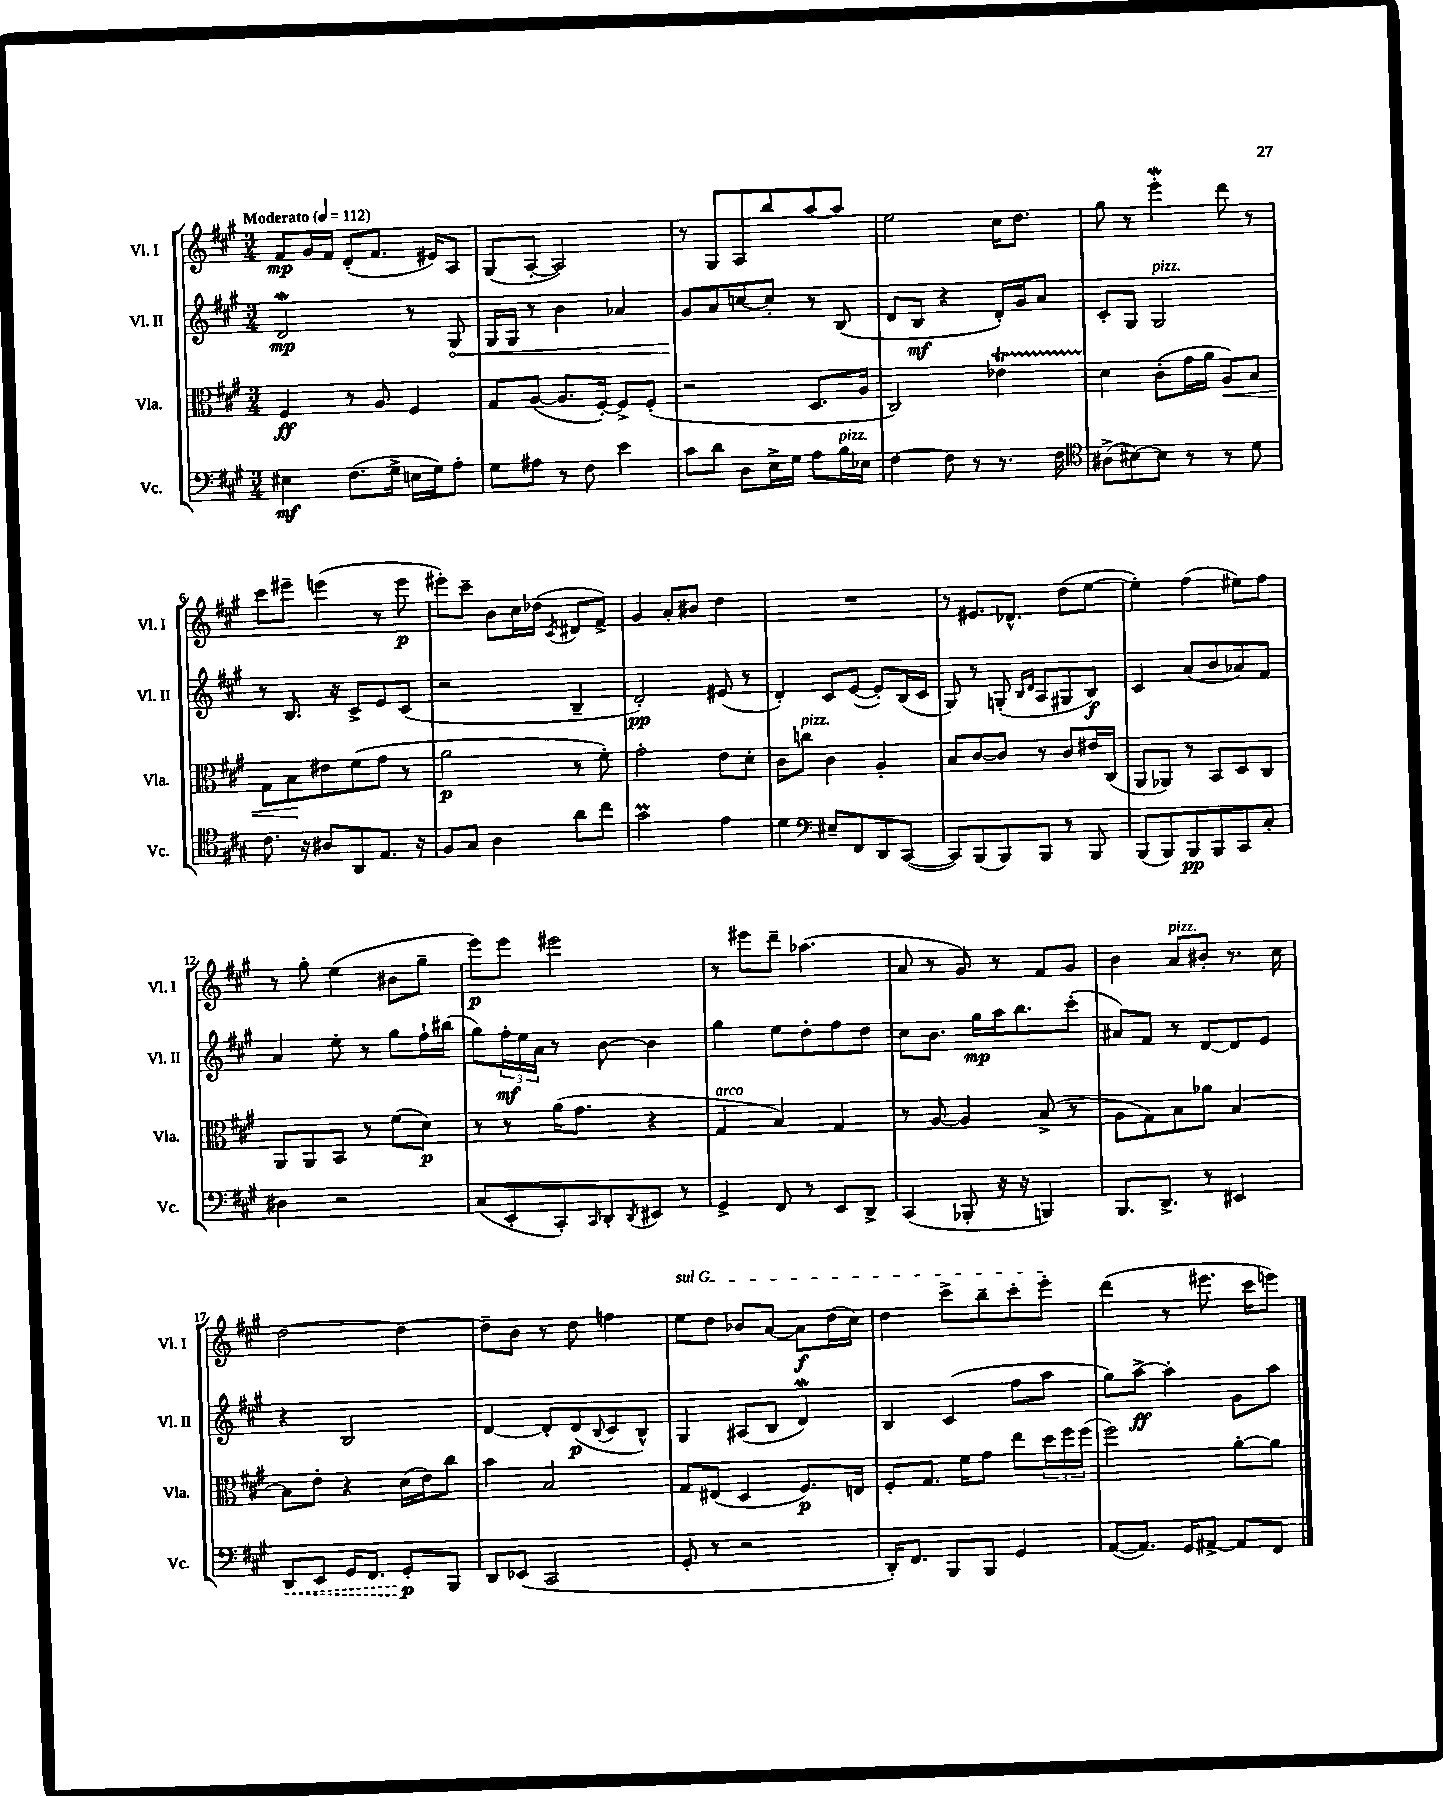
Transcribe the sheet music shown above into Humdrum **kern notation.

**kern	**kern	**kern	**kern
*staff4	*staff3	*staff2	*staff1
*clefF4	*clefC3	*clefG2	*clefG2
*k[f#c#g#]	*k[f#c#g#]	*k[f#c#g#]	*k[f#c#g#]
*M3/4	*M3/4	*M3/4	*M3/4
*MM112	*MM112	*MM112	*MM112
4E#	4F#	2d	8f#
.	.	.	16g#
.	.	.	16f#
(8.F#	8r	.	(8d'
.	8A	.	8.f#
16G#^	.	.	.
16E	4F#	8r	.
16G#)	.	.	16e#)
8A'	.	8G#	8A
=	=	=	=
8G#	8G#	16G#	(8G#
.	.	16G#	.
8A#	([8A	8r	[8A'
8r	8.A]	4b	2A])
8F#	.	.	.
.	[16F#')	.	.
4e	8F#^]	4a-	.
.	(8F#'	.	.
=	=	=	=
8c#	2r	8g#	8r
8d	.	8a	8G#
8D	.	[8cc	8A
16E^	.	8cc']	8bb
16G#	.	.	.
8A	8.D	8r	[8aa
16B	.	(8B	8aa]
16E-	16A	.	.
=	=	=	=
[4F#	2C#)	8d	2ee
.	.	8B	.
8F#]	.	4r	.
8r	.	.	.
8.r	4e-	16d')	16cc#
.	.	16g#	8.dd
.	.	8a	.
16F#	.	.	.
=	=	=	=
*clefC4	*	*	*
(8A#^	4d	8c#'	8gg#
[8B#)	.	8G#	8r
8B#]	(8c#'	2G#	4eee'
8r	16g#	.	.
.	16a	.	.
8r	8A)	.	8ddd
8d	8B	.	8r
=	=	=	=
8.c#	8G#	8r	8ccc#
.	8B	8.B	8eee#~
16r	.	.	.
8A#	8e#	.	(4eee
.	.	16r	.
8AA	(8f#	8c#^	.
8.E	8g#	8e	8r
.	8r	(8c#	8eee
16r	.	.	.
=	=	=	=
8F#	2a	2r	8eee#')
8G#	.	.	8ccc#~
4A	.	.	8b
.	.	.	16cc#
.	.	.	(16dd-
.	.	.	8qc#
8a	8r	4B~	8d#
8cc#	8f#')	.	8f#^)
=	=	=	=
2g#	2g#'	2d')	4g#
.	.	.	8a'
.	.	.	8b#
4e	8e	(8e#	4dd
.	8d'	8r	.
=	=	=	=
4d	8c#	4d')	2.r
.	8cc	.	.
*clefF4	*	*	*
8E#~	4c#	8c#	.
8FF#	.	([8e	.
8DD	4A'	8e'])	.
([8CC#	.	(16B	.
.	.	16c#	.
=	=	=	=
8CC#])	8B	8G#)	8r
(8BBB	[8c#	8r	8.e#
8BBB)	8c#]	(8G'	.
.	.	.	8.d-^^
.	.	16qqB	.
.	.	16qqd	.
8BBB	8r	8A	.
8r	8c#	8G#	(8dd
8BBB	16e#	8B)	[8ee
.	(16C#	.	.
=	=	=	=
(8BBB	8AA	4c#	4ee'])
8BBB)	8AA-)	.	.
8BBB	8r	(8a	(4ff#
8BBB	8BB	8b	.
8CC#	8D	8a-)	8ee#)
8C#'	8C#	8f#	8ff#
=	=	=	=
4D#	8AA	4a	8r
.	8AA	.	8gg#'
2r	8BB	8ee'	(4ee
.	8r	8r	.
.	(8f#	8gg#	8b#
.	8d)	16ff#`	8gg#~
.	.	(16bb#	.
=	=	=	=
(8C#	8r	8gg#)	8eee)
8EE'	8r	24ff#'	8eee
.	.	24ee	.
.	.	24a	.
8CC#')	(16a	8r	2eee#
.	8.g#	.	.
16qqCC#	.	.	.
8DD'	.	[8b	.
8qDD	.	.	.
8EE#	4r	4b]	.
8r	.	.	.
=	=	=	=
4GG#^	4G#	4gg#	8r
.	.	.	8eee#
8FF#	4B)	8ee	8ddd~
8r	.	8dd'	(4.aa-
8EE	4G#	8ff#	.
8DD^	.	8dd	.
=	=	=	=
(4CC#	8r	8cc#	8a
.	[8A	8.b	8r
8BBB-'	4A]	.	8g#)
.	.	16gg#	.
16r	.	16aa	8r
16r	.	8.bb	.
4BBB)	(8B^	.	8f#
.	8r	(8ccc#'	8g#
=	=	=	=
8.BBB	8A	8a#)	4b
.	8G#)	8f#	.
8.DD^	.	.	.
.	8B	8r	8a
8r	8a-	[8d	8b#'
4EE#	[4B	8d]	8.r
.	.	8e	.
.	.	.	16cc#
=	=	=	=
8DD	8B]	4r	[2dd
8EE	8e'	.	.
16GG#	4r	2B	.
8.FF#	.	.	.
8GG#'	(16d	.	4dd_
.	16e)	.	.
8BBB	8cc#	.	.
=	=	=	=
8DD	4b	[4d	8dd~]
(8EE-	.	.	8b
2CC#	2B	8d']	8r
.	.	(8d	8dd
.	.	8qqB	.
.	.	8c#	4ff
.	.	8B^^)	.
=	=	=	=
8GG#'	8G#	4G#	8ee
8r	(8E#	.	8dd
2r	4D	(8A#	8b-
.	.	8B	[8a
.	8.F#)	4d)	8a]
.	.	.	(16dd
.	16E	.	16cc#)
=	=	=	=
16DD')	8F#'	4B	4dd
8.FF#	.	.	.
.	8.G#	.	.
8BBB	.	(4c#	8ccc#^
.	16f#	.	.
8BBB	8g#	.	8bb~
4GG#	8ee	8ff#	8ccc#'
.	24dd	8aa	8eee'
.	24ff#	.	.
.	(24ff#	.	.
=	=	=	=
([8AA	2ff#)	8gg#)	(4ddd
8.AA])	.	[8aa^	.
.	.	4aa']	8r
16GG#	.	.	.
[8AA#^	.	.	8.eee#
8AA#]	[8a'	8g#	.
.	.	.	16ccc#
8FF#	8a]	8aa	8eee)
==	==	==	==
*-	*-	*-	*-
